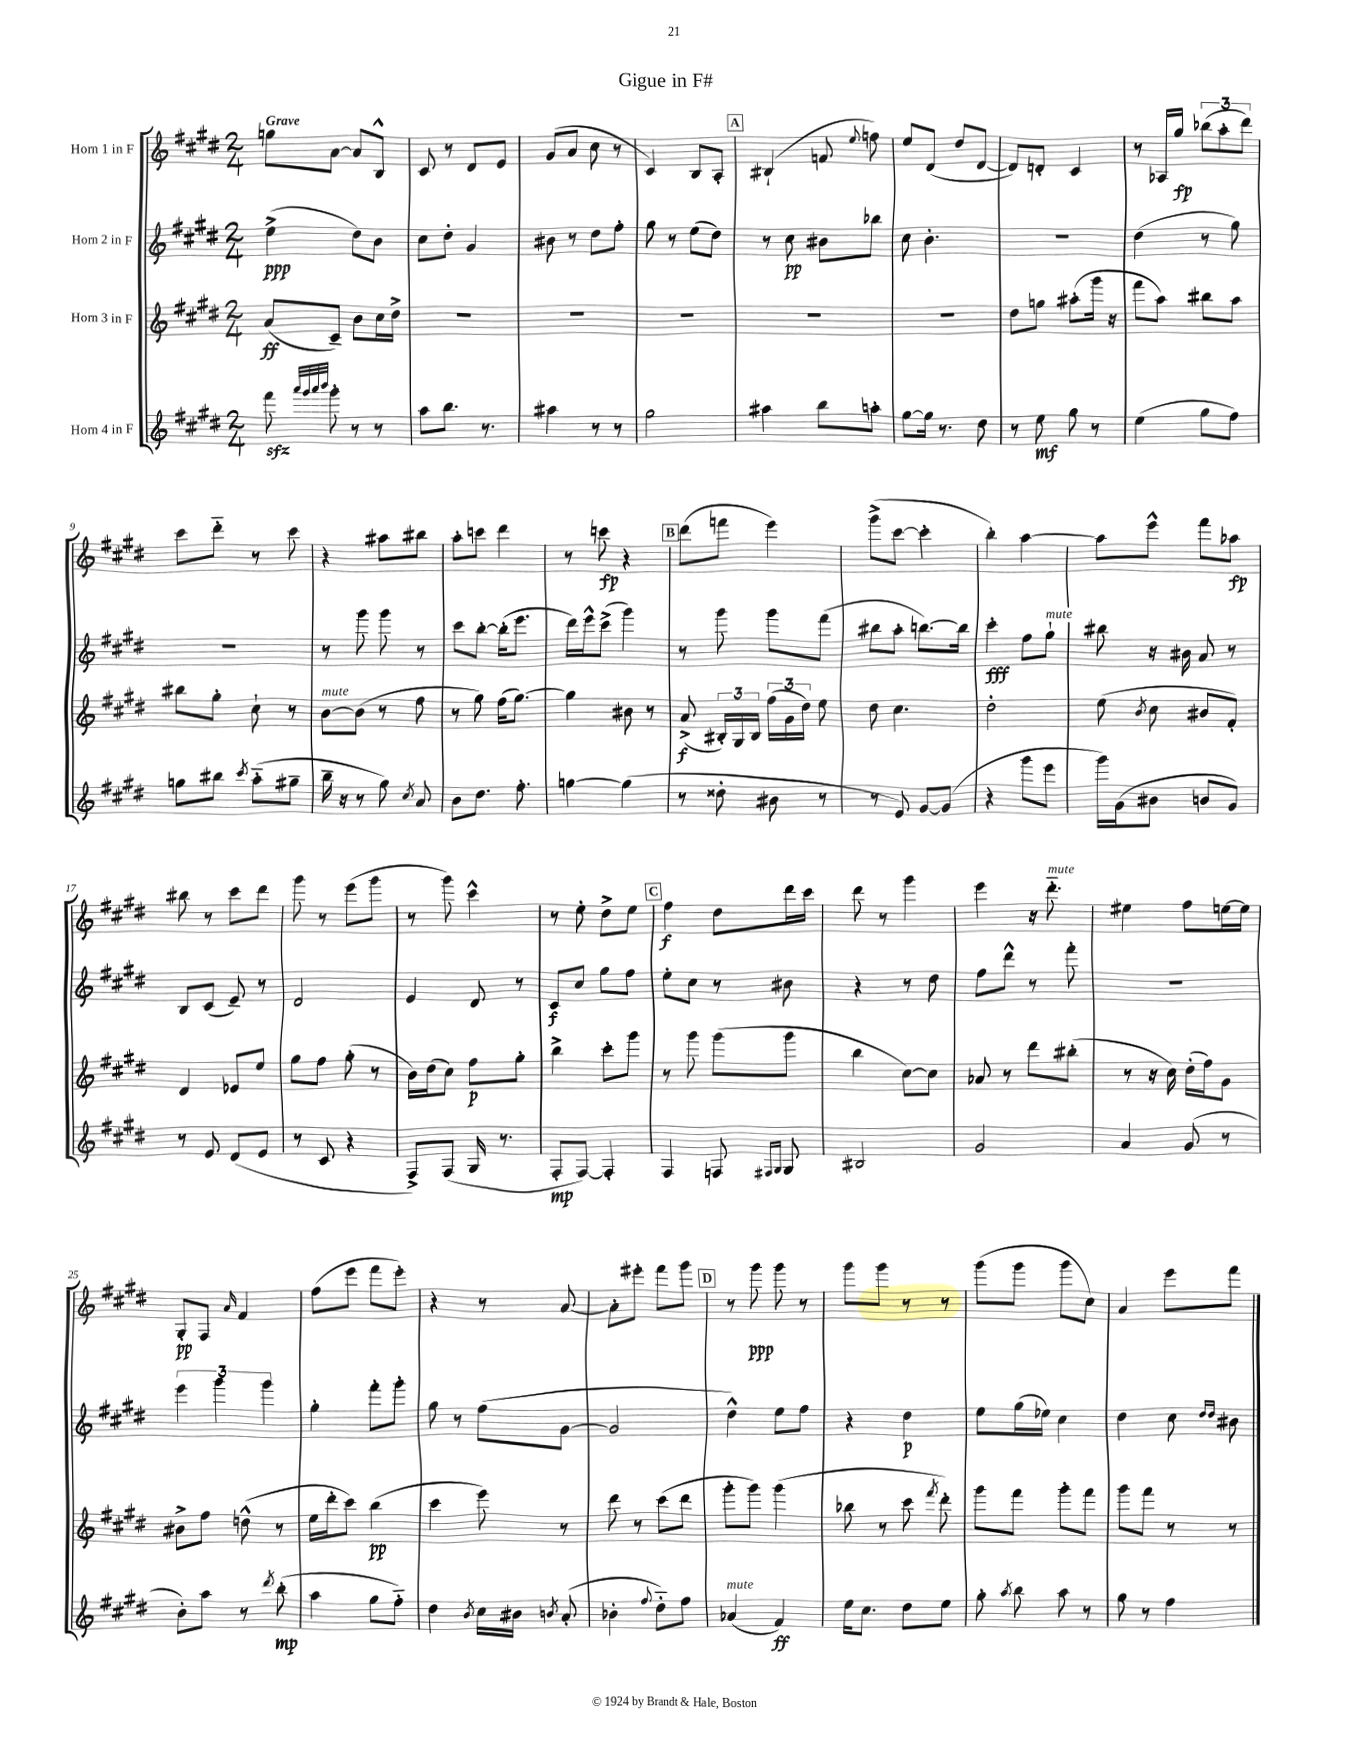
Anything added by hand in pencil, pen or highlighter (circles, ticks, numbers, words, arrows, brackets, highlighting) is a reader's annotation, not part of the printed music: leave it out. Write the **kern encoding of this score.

**kern	**dynam	**kern	**dynam	**kern	**dynam	**kern	**dynam
*part4	*part4	*part3	*part3	*part2	*part2	*part1	*part1
*staff4	*staff4	*staff3	*staff3	*staff2	*staff2	*staff1	*staff1
*I"Horn 4 in F	*	*I"Horn 3 in F	*	*I"Horn 2 in F	*	*I"Horn 1 in F	*
*clefG2	*	*clefG2	*	*clefG2	*	*clefG2	*
*k[f#c#g#d#]	*	*k[f#c#g#d#]	*	*k[f#c#g#d#]	*	*k[f#c#g#d#]	*
*M2/4	*	*M2/4	*	*M2/4	*	*M2/4	*
=1	=1	=1	=1	=1	=1	=1	=1
!	!	!	!	!	!	!LO:TX:a:B:t=Grave	!
8fff#zz\	.	(8a/L	ff	(4ee^\	ppp	8ggn\L	.
32qqaaa/LLL	.	.	.	.	.	.	.
32qqggg#/	.	.	.	.	.	.	.
32qqaaa/	.	.	.	.	.	.	.
32qqbbb/JJJ	.	.	.	.	.	.	.
8ggg#'\	.	8c#~/J)	.	.	.	[8a\J	.
8r	.	8b\L	.	8dd#\L)	.	8a/L]	.
8r	.	16cc#\L	.	8b\J	.	8B^^/J	.
.	.	16dd#^\JJ	.	.	.	.	.
=2	=2	=2	=2	=2	=2	=2	=2
8aa\L	.	2r	.	8cc#\L	.	8c#/	.
8.bb\J	.	.	.	8dd#'\J	.	8r	.
.	.	.	.	4g#/	.	8d#/L	.
8.r	.	.	.	.	.	.	.
.	.	.	.	.	.	8e/J	.
=3	=3	=3	=3	=3	=3	=3	=3
4aa#X\	.	2r	.	8b#X\	.	(8g#/L	.
.	.	.	.	8r	.	8a/J	.
8r	.	.	.	8dd#\L	.	8cc#\	.
8r	.	.	.	8ff#'\J	.	8r	.
=4	=4	=4	=4	=4	=4	=4	=4
2gg#\	.	2r	.	8gg#\	.	4c#/)	.
.	.	.	.	8r	.	.	.
.	.	.	.	(8ee\L	.	8B/L	.
.	.	.	.	8dd#\J)	.	8A'/J	.
!!LO:REH:place=s1:t=A
=5	=5	=5	=5	=5	=5	=5	=5
4aa#X\	.	2r	.	8r	.	(4B#X`/	.
.	.	.	.	8cc#\	pp	.	.
8bb\L	.	.	.	8b#X\L	.	8fn/	.
.	.	.	.	.	.	8qqee/	.
8aan'\J	.	.	.	8bb-X\J	.	8ffn\)	.
=6	=6	=6	=6	=6	=6	=6	=6
[8gg#\L	.	2r	.	8cc#\	.	8ee/L	.
16gg#\Jk]	.	.	.	4.b'\	.	(8d#/J	.
8.r	.	.	.	.	.	.	.
.	.	.	.	.	.	8dd#/L	.
8dd#\	.	.	.	.	.	[8d#/J	.
=7	=7	=7	=7	=7	=7	=7	=7
8r	.	8dd#\L	.	2r	.	8d#/L])	.
8ee\	mf	8ggn\J	.	.	.	8dn'/J	.
8gg#\	.	(8aa#X'\L	.	.	.	4c#/	.
8r	.	16ggg#\Jk	.	.	.	.	.
.	.	16r	.	.	.	.	.
=8	=8	=8	=8	=8	=8	=8	=8
(4ee\	.	8fff#\L	.	(4dd#\	.	8r	.
.	.	8aa\J)	.	.	.	16A-X/LL	.
.	.	.	.	.	.	16gg#/JJ	fp
8gg#\L	.	8bb#X\L	.	8r	.	(12bb-X\L	.
.	.	.	.	.	.	12aa'\	.
8ff#\J)	.	8aa\J	.	8gg#\)	.	.	.
.	.	.	.	.	.	12ddd#\J)	.
!!LO:LB:g=z
=9	=9	=9	=9	=9	=9	=9	=9
8ggn\L	.	8bb#X\L	.	2r	.	8ccc#\L	.
8bb#X\J	.	8gg#'\J	.	.	.	8ddd#\J	.
8qccc#/	.	.	.	.	.	.	.
(8aa\L	.	8cc#`\	.	.	.	8r	.
8gg#X~\J	.	8r	.	.	.	8ccc#\	.
=10	=10	=10	=10	=10	=10	=10	=10
!	!	!LO:TX:a:i:t=mute	!	!	!	!	!
16bb~\	.	[8b\L	.	8r	.	4r	.
16r	.	.	.	.	.	.	.
8r	.	(8b\J]	.	8ggg#\	.	.	.
8gg#\)	.	8r	.	8ggg#\	.	8aa#X\L	.
8qcc#/	.	.	.	.	.	.	.
8a/	.	8ff#\	.	8r	.	8bb#X\J	.
=11	=11	=11	=11	=11	=11	=11	=11
8b\L	.	8r	.	8ccc#\L	.	8aa'\L	.
8.dd#\J	.	8gg#\)	.	[8bb'\J	.	8cccn\J	.
.	.	(16ff#\KL	.	(16bb'\KL]	.	4ddd#\	.
8.ff#'\	.	[8.gg#\J)	.	8.eee\J	.	.	.
=12	=12	=12	=12	=12	=12	=12	=12
[4ggn\	.	4gg#\]	.	16ddd#\LL)	.	8r	.
.	.	.	.	16eee^^\J	.	.	.
.	.	.	.	(8ccc#^\J	.	8cccn\	fp
(4gg\]	.	8b#X\	.	4ggg#\)	.	4r	.
.	.	8r	.	.	.	.	.
!!LO:REH:place=s1:t=B
=13	=13	=13	=13	=13	=13	=13	=13
8r	.	(8a^/	f	8r	.	(8ddd#\L	.
8dd##X'\	.	24B#X'/LL)	.	8ggg#\	.	8fffn\J	.
.	.	24G#/	.	.	.	.	.
.	.	24B#/JJ	.	.	.	.	.
8b#X\	.	(24ff#\LL	.	8ggg#\L	.	4eee\)	.
.	.	24g#\	.	.	.	.	.
.	.	24dd#\JJ)	.	.	.	.	.
8r	.	8ee\	.	(8fff#\J	.	.	.
=14	=14	=14	=14	=14	=14	=14	=14
8r	.	8dd#\	.	8bb#X\L	.	(8ggg#^\L	.
8e/)	.	4.cc#\	.	8aa'\J	.	[8ccc#\J	.
[8g#/L	.	.	.	[8.bbn\L)	.	4ccc#'\]	.
(8g#/J]	.	.	.	.	.	.	.
.	.	.	.	16bb\Jk]	.	.	.
=15	=15	=15	=15	=15	=15	=15	=15
4r	.	2dd#'\	.	4ccc#'\	fff	4bb'\)	.
8ggg#\L	.	.	.	8ff#\L	.	[4aa\	.
!	!	!	!	!LO:TX:a:i:t=mute	!	!	!
8eee\J	.	.	.	8gg#`\J	.	.	.
=16	=16	=16	=16	=16	=16	=16	=16
16ggg#\LL)	.	(8ee\	.	8bb#X\	.	8aa\L]	.
(16g#\J	.	.	.	.	.	.	.
.	.	8qb/	.	.	.	.	.
8b#X\J	.	8cc#\	.	16r	.	8eee^^\J	.
.	.	.	.	16b#X\	.	.	.
8bn/L	.	8b#X/L	.	8a/	.	8fff#\L	.
8g#/J)	.	8f#'/J)	.	8r	.	8aa-X\J	fp
!!LO:LB:g=z
=17	=17	=17	=17	=17	=17	=17	=17
8r	.	4d#/	.	8B/L	.	8bb#X\	.
8e/	.	.	.	(8c#/J	.	8r	.
(8d#/L	.	8e-X/L	.	8e~/)	.	8ccc#\L	.
8e/J	.	8ee/J	.	8r	.	8ddd#\J	.
=18	=18	=18	=18	=18	=18	=18	=18
8r	.	8gg#\L	.	2d#/	.	8ggg#\	.
8c#/	.	8ff#\J	.	.	.	8r	.
4r	.	(8gg#'\	.	.	.	(8eee\L	.
.	.	8r	.	.	.	8ggg#\J	.
=19	=19	=19	=19	=19	=19	=19	=19
8F#^/L)	.	16b\LL)	.	4e/	.	8r	.
.	.	(16dd#\J	.	.	.	.	.
(8F#/J	.	8cc#\J)	.	.	.	8ggg#\)	.
16G#/	.	8ff#\L	p	8d#/	.	4ccc#^^\	.
8.r	.	.	.	.	.	.	.
.	.	8gg#'\J	.	8r	.	.	.
=20	=20	=20	=20	=20	=20	=20	=20
8F#'/L	mp	4bb^\	.	8c#/L	f	8r	.
[8F#/J)	.	.	.	8cc#/J	.	8ee'\	.
4F#'/]	.	8ccc#'\L	.	8gg#\L	.	8dd#^\L	.
.	.	8ggg#\J	.	8ff#\J	.	8ee\J	.
!!LO:REH:place=s1:t=C
=21	=21	=21	=21	=21	=21	=21	=21
4F#/	.	8r	.	8ee'\L	.	4ff#\	f
.	.	8ggg#\	.	8cc#\J	.	.	.
8Fn/	.	(8ggg#\L	.	8r	.	8dd#\L	.
16qqF#X/LL	.	.	.	.	.	.	.
16qqG#/JJ	.	.	.	.	.	.	.
8G#/	.	8ggg#\J	.	8b#X\	.	16ddd#\L	.
.	.	.	.	.	.	16ccc#\JJ	.
=22	=22	=22	=22	=22	=22	=22	=22
2B#X/	.	4bb\	.	4r	.	8ddd#\	.
.	.	.	.	.	.	8r	.
.	.	[8cc#\L)	.	8r	.	4ggg#\	.
.	.	8cc#\J]	.	8dd#\	.	.	.
=23	=23	=23	=23	=23	=23	=23	=23
2g#/	.	8a-X/	.	8ff#\L	.	4eee\	.
.	.	8r	.	8ddd#^^\J	.	.	.
.	.	8ddd#\L	.	8r	.	16r	.
!	!	!	!	!	!	!LO:TX:a:i:t=mute	!
.	.	.	.	.	.	8.ddd#\	.
.	.	(8bb#X'\J	.	8fff#'\	.	.	.
=24	=24	=24	=24	=24	=24	=24	=24
4a/	.	8r	.	2r	.	4ee#X\	.
.	.	16r	.	.	.	.	.
.	.	16cc#\)	.	.	.	.	.
(8g#/	.	(16dd#'\LL	.	.	.	8ff#\L	.
.	.	16ff#\J)	.	.	.	.	.
8r	.	8g#\J	.	.	.	[16een\L	.
.	.	.	.	.	.	16ee\JJ]	.
!!LO:LB:g=z
=25	=25	=25	=25	=25	=25	=25	=25
8b'\L)	.	8b#X^\L	.	6eee\	.	8G#'/L	pp
8aa\J	.	8ff#\J	.	.	.	8F#/J	.
.	.	.	.	6ggg#\	.	.	.
.	.	.	.	.	.	16qqa/	.
8r	.	(8ddn^^\	.	.	.	4f#/	.
.	.	.	.	6ggg#\	.	.	.
8qddd#/	.	.	.	.	.	.	.
(8bb'\	mp	8r	.	.	.	.	.
=26	=26	=26	=26	=26	=26	=26	=26
4aa\	.	16ee\LL	.	4gg#'\	.	(8ff#\L	.
.	.	16ddd#'\J	.	.	.	.	.
.	.	8ccc#\J)	.	.	.	8eee\J	.
8gg#\L	.	(4bb\	pp	8fff#'\L	.	8fff#\L	.
8ff#\J)	.	.	.	8ggg#'\J	.	8eee'\J)	.
=27	=27	=27	=27	=27	=27	=27	=27
4dd#\	.	4ccc#\	.	8gg#\	.	4r	.
.	.	.	.	8r	.	.	.
8qb/	.	.	.	.	.	.	.
16cc#\LL	.	8eee\)	.	(8ff#\L	.	8r	.
16b#X\JJ	.	.	.	.	.	.	.
8qbn/	.	.	.	.	.	.	.
(8a'/	.	8r	.	[8g#\J	.	[8a/	.
=28	=28	=28	=28	=28	=28	=28	=28
4b-X'\	.	8ddd#\	.	2g#/]	.	8a'\L]	.
.	.	8r	.	.	.	8eee#X'\J	.
8qqff#/	.	.	.	.	.	.	.
8dd#\L)	.	(8ccc#\L	.	.	.	8fff#\L	.
8ff#\J	.	8ddd#\J	.	.	.	8ggg#\J	.
!!LO:REH:place=s1:t=D
=29	=29	=29	=29	=29	=29	=29	=29
!LO:TX:a:i:t=mute	!	!	!	!	!	!	!
(4a-X/	.	8ggg#'\L	.	4dd#^^\)	.	8r	.
.	.	8ggg#\J)	.	.	.	8ggg#\	ppp
4f#/)	ff	(4ggg#\	.	8ee\L	.	8ggg#\	.
.	.	.	.	8ff#\J	.	8r	.
=30	=30	=30	=30	=30	=30	=30	=30
16ee\KL	.	8bb-X\	.	4r	.	8ggg#\L	.
8.cc#\J	.	.	.	.	.	.	.
.	.	8r	.	.	.	8ggg#\J	.
8dd#\L	.	8ccc#\	.	4dd#\	p	8r	.
.	.	8qfff#/	.	.	.	.	.
8ee\J	.	8ddd#'\)	.	.	.	8r	.
=31	=31	=31	=31	=31	=31	=31	=31
8gg#'\	.	8ggg#\L	.	8ee\L	.	(8ggg#\L	.
8qaa/	.	.	.	.	.	.	.
8bb\	.	8fff#\J	.	(16gg#\L	.	8ggg#\J	.
.	.	.	.	16ee-X\JJ)	.	.	.
8aa\	.	8ggg#'\L	.	4cc#\	.	8ggg#\L	.
8r	.	8fff#\J	.	.	.	8cc#\J)	.
=32	=32	=32	=32	=32	=32	=32	=32
8gg#\	.	8ggg#\L	.	4dd#\	.	4a/	.
8r	.	8fff#\J	.	.	.	.	.
4ff#\	.	8r	.	8cc#\	.	8eee\L	.
.	.	.	.	16qqdd#/LL	.	.	.
.	.	.	.	16qqdd#/JJ	.	.	.
.	.	8r	.	8b#X\	.	8fff#\J	.
==	==	==	==	==	==	==	==
*-	*-	*-	*-	*-	*-	*-	*-
